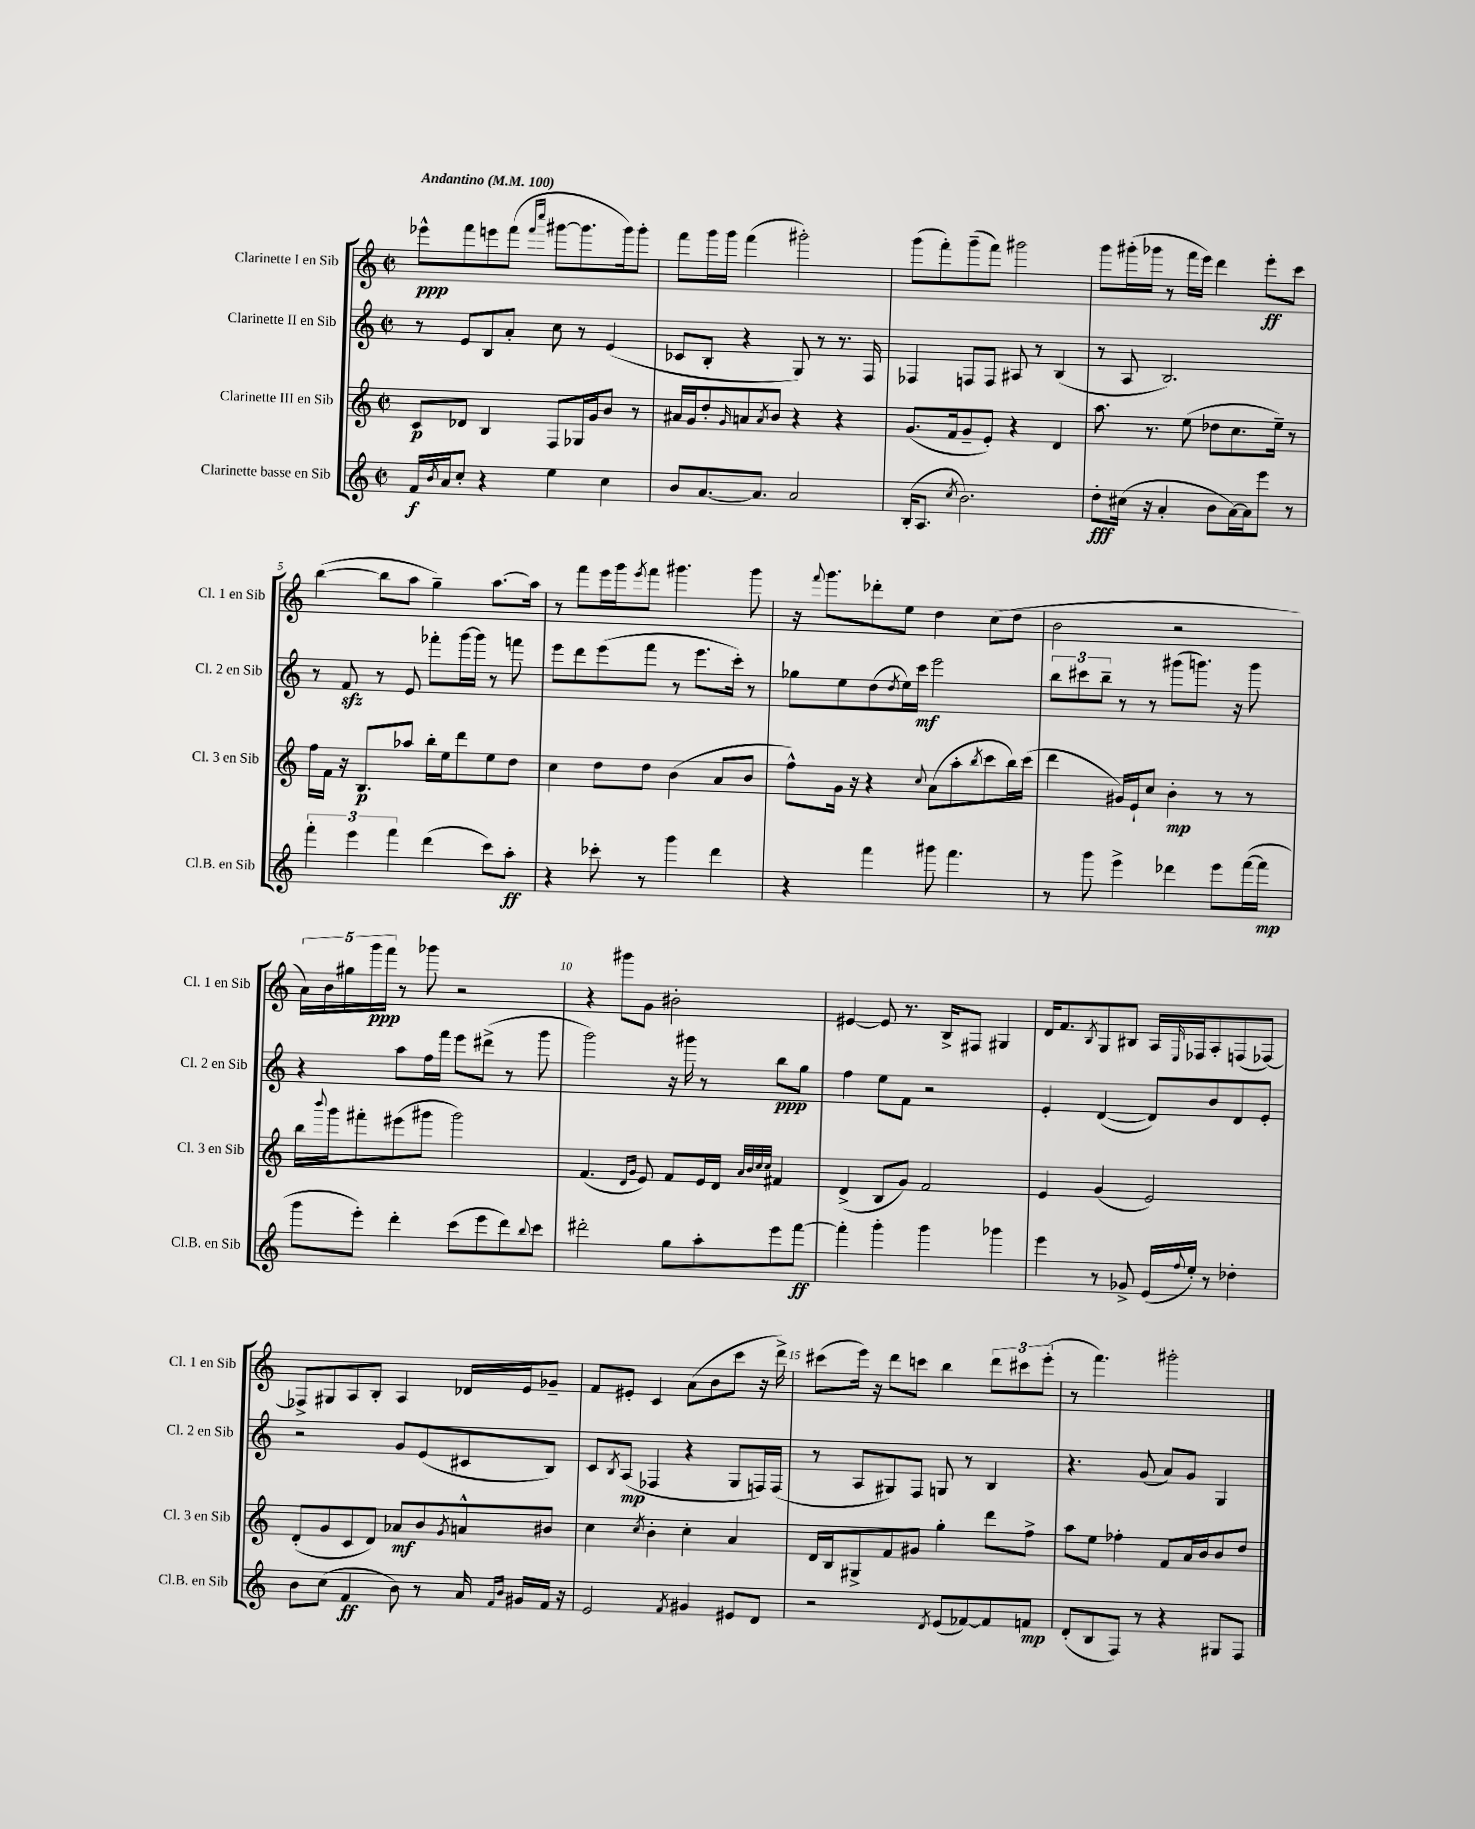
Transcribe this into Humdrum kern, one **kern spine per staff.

**kern	**kern	**kern	**kern
*staff4	*staff3	*staff2	*staff1
*clefG2	*clefG2	*clefG2	*clefG2
*k[]	*k[]	*k[]	*k[]
*M2/2	*M2/2	*M2/2	*M2/2
*met(c|)	*met(c|)	*met(c|)	*met(c|)
*MM100	*MM100	*MM100	*MM100
16f	8c	8r	8eee-^^
8qb	.	.	.
16a	.	.	.
8cc'	8d-	8e	8fff
4r	4B	8B	8eee
.	.	8a'	(8fff
.	.	.	16qqfff
.	.	.	16qqcccc
4ee	8F	8cc	[8ggg#
.	16G-	8r	8.ggg#]
.	16g	.	.
4cc	8b	(4e	.
.	.	.	16ggg#)
.	8r	.	8ggg#'
=	=	=	=
8b	16a#	8c-	8fff
.	16g	.	.
[8.a	8dd'	8B'	16ggg
.	.	.	16ggg
.	16qqg	.	.
.	8a	4r	(4fff
8.a]	.	.	.
.	8qa	.	.
.	8b	.	.
2a	4r	8G)	2ggg#')
.	.	8r	.
.	4r	8.r	.
.	.	16F	.
=	=	=	=
(16B'	(8.g	4F-	(8ggg
8.A	.	.	.
.	.	.	8fff')
.	16f	.	.
8qcc	.	.	.
2.b)	8g~	8F	(8ggg~
.	8e')	8F	8fff)
.	4r	8A#	2ggg#
.	.	8r	.
.	4d	(4B	.
=	=	=	=
8dd'	8.aa	8r	8ggg
(16cc#	.	8A	(16ggg#'
16r	8.r	.	16ggg-
4a'	.	2.B)	8r
.	(8ee	.	16fff
.	.	.	16eee)
8b	8dd-	.	4ddd
[16a)	8.cc	.	.
16a]	.	.	.
8eee	.	.	8eee'
.	16ee~)	.	.
8r	8r	.	8ccc
=	=	=	=
6fff'	16ff	8r	([4bb
.	16f	.	.
.	16r	8f	.
6eee	.	.	.
.	8.B	.	.
.	.	8r	8bb]
6fff	.	.	.
.	8aa-	8e	8aa
(4ddd	16bb'	8fff-'	4gg~)
.	16ee	.	.
.	8ddd	[16ggg	.
.	.	16ggg]	.
8ccc)	8ee	8r	[8.aa
8aa'	8dd	8fff	.
.	.	.	16aa]
=	=	=	=
4r	4cc	8eee	8r
.	.	8ddd	8fff
8ccc-'	8dd	(8eee	16eee
.	.	.	16ggg
.	.	.	8qeee
8r	8dd	8fff	8fff
4ggg	(4b	8r	4.ggg#
.	.	8.eee	.
4ddd	8a	.	.
.	.	16ccc')	.
.	8b	8r	8ggg#
=	=	=	=
4r	8ff^^)	8gg-	16r
.	.	.	8qqfff
.	.	.	8.ggg
.	16g	8ee	.
.	16r	.	.
4fff	4r	(8dd	8ddd-'
.	.	8qdd	.
.	.	16ee)	8ee
.	.	16ccc	.
.	8qqcc	.	.
8ggg#	(8a	2eee	4dd
4.fff	8aa'	.	.
.	8qbb	.	.
.	8ccc	.	(8cc
.	16bb)	.	8dd
.	(16ccc	.	.
=	=	=	=
8r	4ddd	12bb	2b
.	.	12ccc#	.
8ggg	.	.	.
.	.	12bb~	.
4eee^	16g#)	8r	.
.	16e`	.	.
.	8cc	8r	.
4ddd-	4b'	(8ggg#	2r
.	.	8.ggg)	.
8eee	8r	.	.
.	.	16r	.
([16fff	8r	8ggg	.
16fff]	.	.	.
=	=	=	=
8ggg	16bb	4r	20a)
.	.	.	20b
.	8qqbbb	.	.
.	16ggg	.	.
.	.	.	20gg#
8eee')	8fff#'	.	.
.	.	.	20ggg
.	.	.	20fff
4ddd'	(8eee#	8aa	8r
.	8ggg#	16ff	8ggg-
.	.	16fff	.
(8ccc	2ggg#)	8eee	2r
8eee	.	(8ddd#^	.
8ddd)	.	8r	.
8qqbb	.	.	.
8ccc	.	8ggg	.
=	=	=	=
2ddd#'	(4.f	2ggg)	4r
.	.	.	8ggg#
.	16qqd	.	.
.	16qqg	.	.
.	8e)	.	8g
8gg	8f	16r	2b#'
.	.	16ggg#	.
8aa'	16e	8r	.
.	16d	.	.
.	32qqa	.	.
.	32qqb	.	.
.	32qqcc	.	.
.	32qqcc	.	.
8eee	4f#	8bb	.
[8fff	.	8gg	.
=	=	=	=
4fff']	(4d^	4ff	[4e#
4ggg'	8B	8ee	8e#]
.	8g)	8f	8.r
4ggg	2f	2r	.
.	.	.	16B^
.	.	.	8F#
4ggg-	.	.	4G#
=	=	=	=
4eee	4e	4e'	16d
.	.	.	8.f
.	.	.	8qB
8r	(4g	([4d	8G
8g-^	.	.	8B#
(16e	2e)	8d])	16A
8qqff	.	.	16qqE
16ee')	.	.	16F-
8r	.	8b	8A'
4dd-'	.	8d	(8F
.	.	8e'	[8F-)
=	=	=	=
8b	(8d'	2r	8F-^]
(8cc	8g	.	8G#
4f	8c	.	8A
.	8d)	.	8B'
8b)	8a-	8g	4A
8r	8b	(8e	.
.	8qg	.	.
16a	8a^^	8c#	16d-
16qqf	.	.	.
16qqb	.	.	.
16g#	.	.	16e
16f	8b#	8B)	8g-~
16r	.	.	.
=	=	=	=
2e	4cc	8c	8f
.	.	8qB	.
.	.	(8A	8e#'
.	8qcc	.	.
.	4b'	4F-	4c
8qf	.	.	.
4g#	4cc'	4r	(8a
.	.	.	8b
8e#	4a	8G	8ccc
8d	.	16F)	16r
.	.	(16F	16ddd^)
=	=	=	=
2r	16d	8r	(8ccc#
.	16B	.	.
.	8G#^	8A	16eee)
.	.	.	16r
.	8f	8G#)	8ddd
.	8g#	8F	8ccc
8qd	.	.	.
(8e	4gg'	8G	4bb
[8f-)	.	8r	.
8f-]	8ddd	4B	12ddd
.	.	.	12ccc#
8f	8ff^	.	.
.	.	.	(12eee'
=	=	=	=
(8d'	8aa	4.r	8r
8B	8ee	.	4.fff)
8F)	4ff-'	.	.
8r	.	(8g	.
4r	8f	8a)	2ggg#'
.	16a	8g	.
.	16b	.	.
8G#	8b	4G	.
8F	8dd	.	.
==	==	==	==
*-	*-	*-	*-
